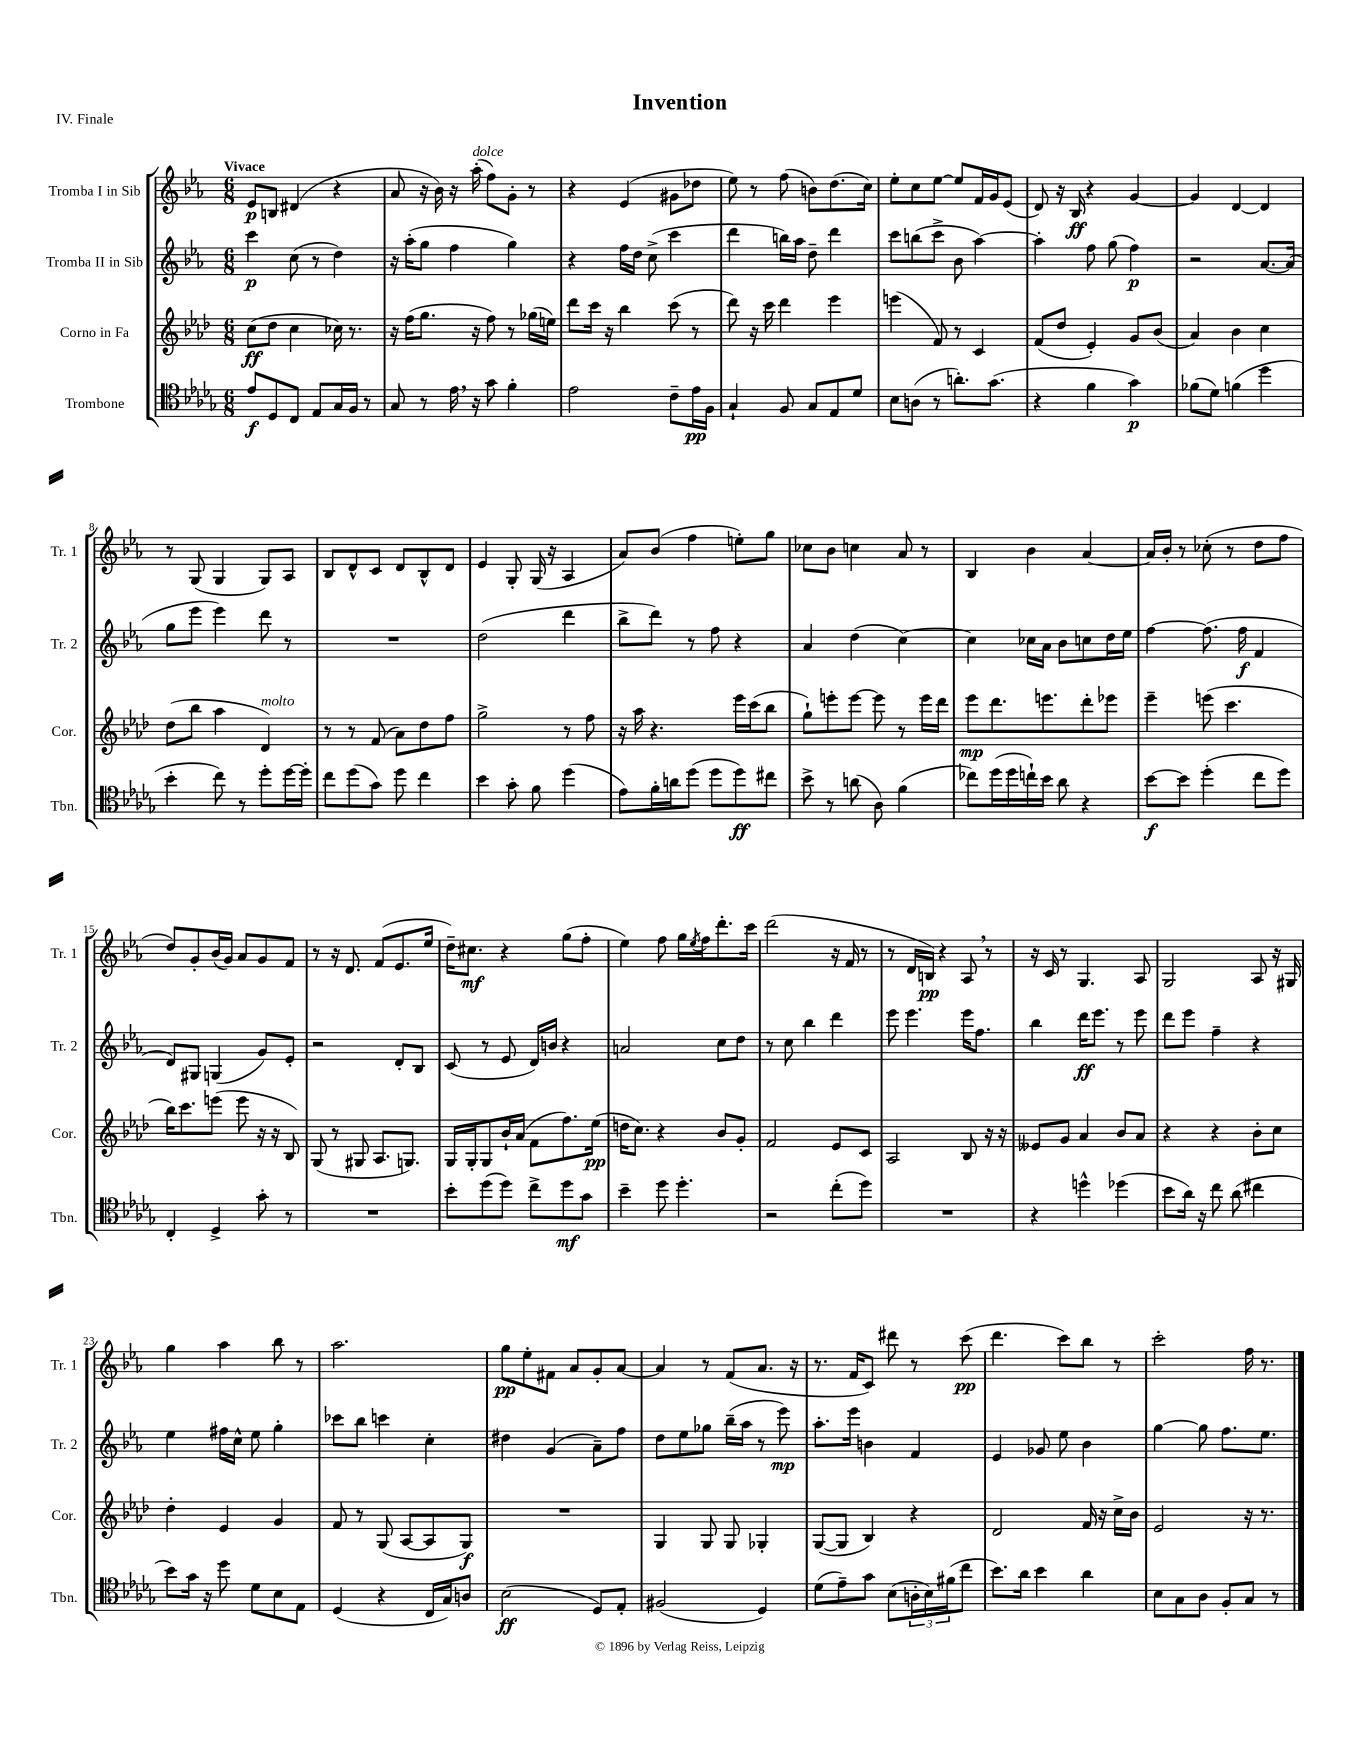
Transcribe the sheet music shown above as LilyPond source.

\header { title = "Invention" piece = "IV. Finale" }
<<
\new StaffGroup <<
\new Staff = "s0" \with { instrumentName = "Tromba I in Sib" shortInstrumentName = "Tr. 1" } {
    \clef treble \key ees \major \numericTimeSignature \time 6/8 \tempo "Vivace"
    ees'8\p b8 dis'4( r4 |
    aes'8 r16 bes'16) r16 aes''16-.^\markup { \italic "dolce" }( f''8) g'8-. r8 |
    r4 ees'4( gis'8 des''8 |
    ees''8) r8 f''8( b'8) d''8.( c''16) |
    ees''8-. c''8 ees''8~ ees''8 f'16 g'16 ees'8( |
    d'8) r16 bes16\ff r4 g'4~ |
    g'4 d'4~ d'4 |
    r8 g8( g4 g8) aes8 |
    bes8 d'8-^ c'8 d'8 bes8-^ d'8 |
    ees'4 g8-. g16( r16 aes4 |
    aes'8) bes'8( f''4 e''8-.) g''8 |
    ces''8 bes'8 c''4 aes'8 r8 |
    bes4 bes'4 aes'4~ |
    aes'16 bes'16-. r8 ces''8-.( r8 d''8 f''8 |
    d''8) g'8-. bes'16( g'16) aes'8 g'8 f'8 |
    r8 r16 d'8. f'8( ees'8. ees''16 |
    d''16--) cis''8.\mf r4 g''8( f''8-. |
    ees''4) f''8 g''16 \acciaccatura { ees''8 } f''16 d'''8.-. c'''16 |
    d'''2( r16 f'16 r8 |
    r8 d'16 b16\pp) r4 aes8 \breathe r8 |
    r16 c'16 r8 g4. aes8 |
    g2 aes8 r16 gis16 |
    g''4 aes''4 bes''8 r8 |
    aes''2. |
    g''8\pp ees''8-. fis'8 aes'8 g'8-. aes'8~ |
    aes'4 r8 f'8( aes'8. r16 |
    r8. f'16 c'8) dis'''8 r8 c'''8\pp( |
    d'''4. c'''8) bes''8 r8 |
    c'''2-. f''16 r8. \bar "|." |
}
\new Staff = "s1" \with { instrumentName = "Tromba II in Sib" shortInstrumentName = "Tr. 2" } {
    \clef treble \key ees \major \numericTimeSignature \time 6/8
    c'''4\p c''8( r8 d''4) |
    r16 aes''16-.( g''8 f''4 g''4) |
    r4 f''16 d''16 c''8->( c'''4 |
    d'''4 b''16) aes''16 d''8-- d'''4 |
    c'''8 b''8( c'''8-> bes'8 aes''4~) |
    aes''4-. f''8 g''8( f''4\p) |
    r2 aes'8.~ aes'16( |
    g''8 ees'''8 ees'''4) d'''8 r8 |
    R2. |
    d''2( d'''4 |
    bes''8-> d'''8) r8 f''8 r4 |
    aes'4 d''4( c''4~) |
    c''4 ces''16 aes'16 bes'8 c''8 d''16 ees''16 |
    f''4~ f''8.( f''16\f f'4 |
    d'8) gis8 g4( g'8) ees'8-. |
    r2 d'8-. bes8 |
    c'8( r8 ees'8 d'16) b'16 r4 |
    a'2 c''8 d''8 |
    r8 c''8 bes''4 d'''4 |
    ees'''8 ees'''4. ees'''16 f''8. |
    bes''4 d'''16\ff ees'''8. r8 ees'''8 |
    d'''8 ees'''8 f''4-- r4 |
    ees''4 fis''16 c''16-^ ees''8 g''4-. |
    ces'''8 bes''8 c'''4 c''4-. |
    dis''4 g'4( aes'8--) f''8 |
    d''8 ees''8 ges''8 bes''16--( aes''16 r8 ees'''8\mp) |
    aes''8.-. ees'''16 b'4 f'4 |
    ees'4 ges'8 ees''8 bes'4 |
    g''4~ g''8 f''8. ees''8. \bar "|." |
}
\new Staff = "s2" \with { instrumentName = "Corno in Fa" shortInstrumentName = "Cor." } {
    \clef treble \key aes \major \numericTimeSignature \time 6/8
    c''8\ff( des''8 c''4 ces''16) r8. |
    r16 f''16( g''8. r16 f''8) r8 ges''16( e''16) |
    des'''8 c'''16 r16 bes''4 c'''8( r8 |
    des'''8) r16 c'''16 des'''4 ees'''4 |
    e'''4( f'8) r8 c'4 |
    f'8( des''8 ees'4-.) g'8 bes'8( |
    aes'4) bes'4 c''4 |
    des''8( bes''8 aes''4 des'4^\markup { \italic "molto" }) |
    r8 r8 f'8( aes'8) des''8 f''8 |
    g''2-> r8 f''8 |
    r16 aes''16 r4. ees'''16 c'''16( bes''8 |
    g''8-!) e'''8-. e'''8~ e'''8 r8 e'''16 des'''16 |
    ees'''8\mp des'''8. e'''8. des'''8-. ees'''8 |
    ees'''4-- e'''8( c'''4. |
    bes''16) c'''8. e'''8( e'''8 r16 r16 bes8) |
    g8( r8 gis8 aes8. g8.) |
    g16 g16-. g8 bes'16-! aes'16( f'8 f''8.) ees''16\pp( |
    d''16 c''8.) r4 bes'8 g'8-. |
    f'2 ees'8 c'8 |
    aes2 bes8 r16 r16 |
    eeses'8 g'8 aes'4 bes'8 aes'8 |
    r4 r4 bes'8-. c''8 |
    des''4-. ees'4 g'4 |
    f'8 r8 g8( aes8~ aes8 g8\f) |
    R2. |
    g4 g8 g8 ges4-. |
    g8~( g8 bes4) r4 |
    des'2 f'16 r16 c''16-> bes'16 |
    ees'2 r16 r8. \bar "|." |
}
\new Staff = "s3" \with { instrumentName = "Trombone" shortInstrumentName = "Tbn." } {
    \clef tenor \key des \major \numericTimeSignature \time 6/8
    ees'8\f des8 c8 ees8 ges16 f16 r8 |
    ges8 r8 ees'16 \breathe r16 ges'8 f'4-. |
    ees'2 c'8-- ees'16\pp f16 |
    ges4-! f8 ges8 ees8 des'8 |
    bes8 a8( r8 a'8.-.) ges'8.( |
    r4 f'4 ges'4\p) |
    fes'8( des'8) f'4( des''4 |
    bes'4-. c''8) r8 des''8-. des''16~ des''16-. |
    c''8 des''8( ges'8) des''8 c''4 |
    bes'4 ges'8-. f'8 des''4( |
    ees'8) f'16-. a'16 des''8( des''8 des''8\ff) cis''8 |
    bes'8-> r8 a'8( aes8) f'4( |
    ces''8) des''16( des''16 c''16-!) bes'16 aes'8 r4 |
    bes'8~\f bes'8 des''4-.( c''8 des''8) |
    c4-. des4-> ges'8-. r8 |
    R2. |
    bes'8-. des''8( des''8) c''8-> des''8\mf ges'8 |
    bes'4-- des''8 des''4.-. |
    r2 c''8-.( des''8) |
    R2. |
    r4 d''4-^ des''4( |
    bes'8 aes'16) r16 c''8 aes'8( cis''4 |
    bes'8) ges'16 r16 des''8 des'8 bes8 ees8 |
    des4( r4 c16 ges16) a8 |
    bes2\ff( des8) ees8-. |
    fis2( des4) |
    des'8( ees'8--) ges'8 bes8( \tuplet 3/2 { a16-. bes16) fis'16( } c''8 |
    bes'8.) aes'16 bes'4 aes'4 |
    bes8 ges8 aes8 f8-. ges8 r8 \bar "|." |
}
>>
>>
